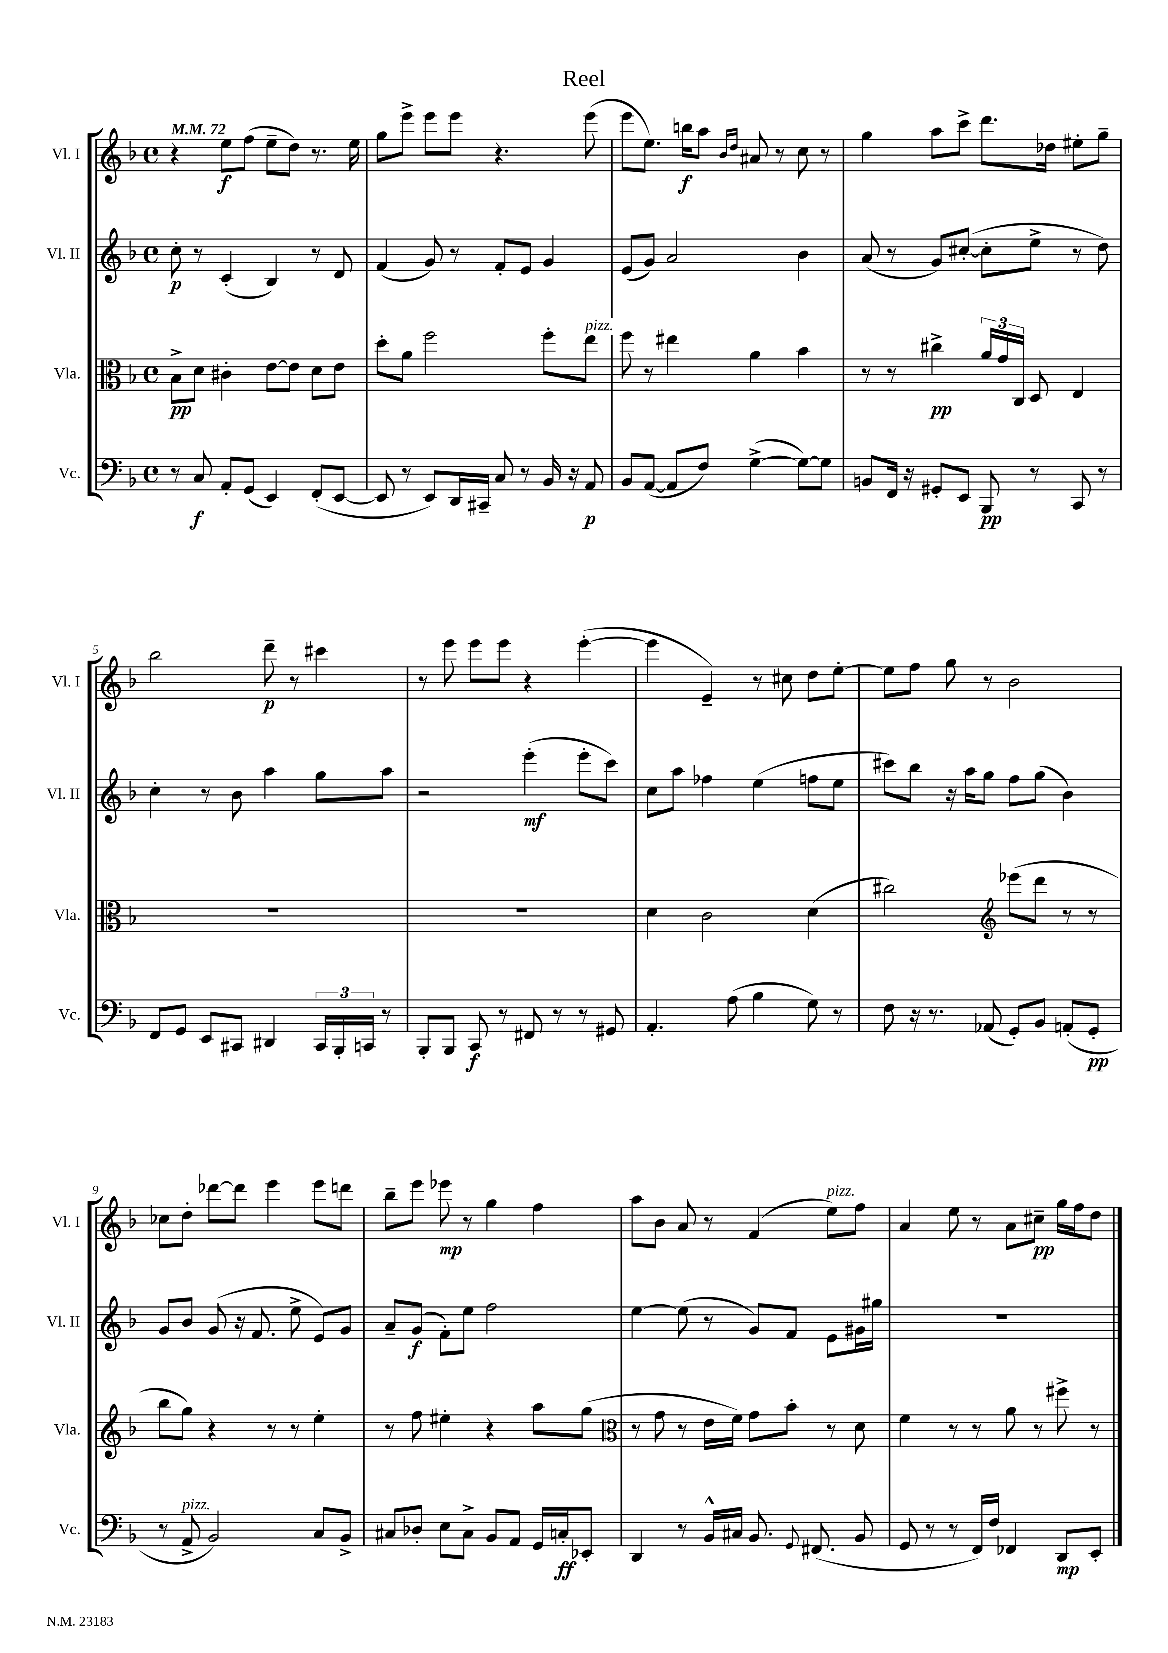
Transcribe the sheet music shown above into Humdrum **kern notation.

**kern	**kern	**kern	**kern
*staff4	*staff3	*staff2	*staff1
*clefF4	*clefC3	*clefG2	*clefG2
*k[b-]	*k[b-]	*k[b-]	*k[b-]
*M4/4	*M4/4	*M4/4	*M4/4
*met(c)	*met(c)	*met(c)	*met(c)
*MM72	*MM72	*MM72	*MM72
8r	8B-^	8cc'	4r
8C	8d	8r	.
8AA'	4c#'	(4c'	8ee
(8GG	.	.	(8ff
4EE)	[8e	4B-)	8ee~
.	8e]	.	8dd)
(8FF'	8d	8r	8.r
[8EE	8e	8d	.
.	.	.	16ee
=	=	=	=
8EE]	8dd'	(4f	8gg
8r	8a	.	8eee^
8EE)	2ff	8g)	8eee
16DD	.	8r	8eee
16CC#~	.	.	.
8C	.	8f'	4.r
8r	.	8e	.
16BB-	8ff'	4g	.
16r	.	.	.
8AA	8ee	.	(8eee
=	=	=	=
8BB-	8ff	(8e	8eee
([8AA	8r	8g)	8.ee)
8AA]	4ee#	2a	.
.	.	.	16bb
8F)	.	.	8aa
.	.	.	16qqb-
.	.	.	16qqdd
([4G^	4a	.	8a#
.	.	.	8r
8G_)	4b-	4b-	8cc
8G]	.	.	8r
=	=	=	=
8BB	8r	(8a	4gg
16FF	8r	8r	.
16r	.	.	.
8GG#'	4cc#^	8g)	8aa
8EE	.	([8cc#'	8ccc^
8BBB-	24a	8cc#']	8.ddd
.	24g	.	.
.	24C	.	.
8r	8D	8ee^	.
.	.	.	16dd-
8CC	4E	8r	8ee#'
8r	.	8dd)	8gg~
=	=	=	=
8FF	1r	4cc'	2bb-
8GG	.	.	.
8EE	.	8r	.
8CC#	.	8b-	.
4DD#	.	4aa	8ddd~
.	.	.	8r
24CC#	.	8gg	4ccc#
24BBB-'	.	.	.
24CC	.	.	.
8r	.	8aa	.
=	=	=	=
8BBB-'	1r	2r	8r
8BBB-	.	.	8eee
8CC	.	.	8eee
8r	.	.	8eee
8FF#	.	(4eee'	4r
8r	.	.	.
8r	.	8eee'	([4eee'
8GG#	.	8ccc)	.
=	=	=	=
4.AA'	4d	8cc	4eee]
.	.	8aa	.
.	2c	4ff-	4e~)
(8A	.	.	.
4B-	.	(4ee	8r
.	.	.	8cc#
8G)	(4d	8ff	8dd
8r	.	8ee	[8ee'
=	=	=	=
8F	2cc#)	8ccc#)	8ee]
16r	.	8bb-	8ff
8.r	.	.	.
.	.	16r	8gg
.	.	16aa	.
(8AA-	.	8gg	8r
*	*clefG2	*	*
8GG')	(8eee-	8ff	2b-
8BB-	8ddd	(8gg	.
(8AA'	8r	4b-)	.
8GG'	8r	.	.
=	=	=	=
8r	8bb-	8g	8cc-
8AA^	8gg)	8b-	8dd'
2BB-)	4r	(8g	[8ddd-
.	.	16r	8ddd-]
.	.	8.f	.
.	8r	.	4eee
.	8r	8ee^	.
8C	4ee'	8e)	8eee
8BB-^	.	8g	8ddd
=	=	=	=
8C#	8r	8a~	8bb-~
8D-'	8ff	(8g	8eee
8E	4ee#'	8f')	8eee-
8C#^	.	8ee	8r
8BB-	4r	2ff	4gg
8AA	.	.	.
16GG	8aa	.	4ff
16C'	.	.	.
8EE-'	(8gg	.	.
=	=	=	=
*	*clefC3	*	*
4DD	8r	[4ee	8aa
.	8g	.	8b-
8r	8r	(8ee]	8a
16BB-^^	16e	8r	8r
16C#	16f)	.	.
8.BB-	8g	8g)	(4f
.	8b-'	8f	.
8qqGG	.	.	.
(8.FF#	.	.	.
.	8r	8e	8ee)
8BB-	8d	16g#	8ff
.	.	16gg#	.
=	=	=	=
8GG	4f	1r	4a
8r	.	.	.
8r	8r	.	8ee
16FF)	8r	.	8r
16F	.	.	.
4FF-	8a	.	8a
.	8r	.	8cc#~
8DD	8ff#^	.	16gg
.	.	.	16ff
8EE'	8r	.	8dd
==	==	==	==
*-	*-	*-	*-
